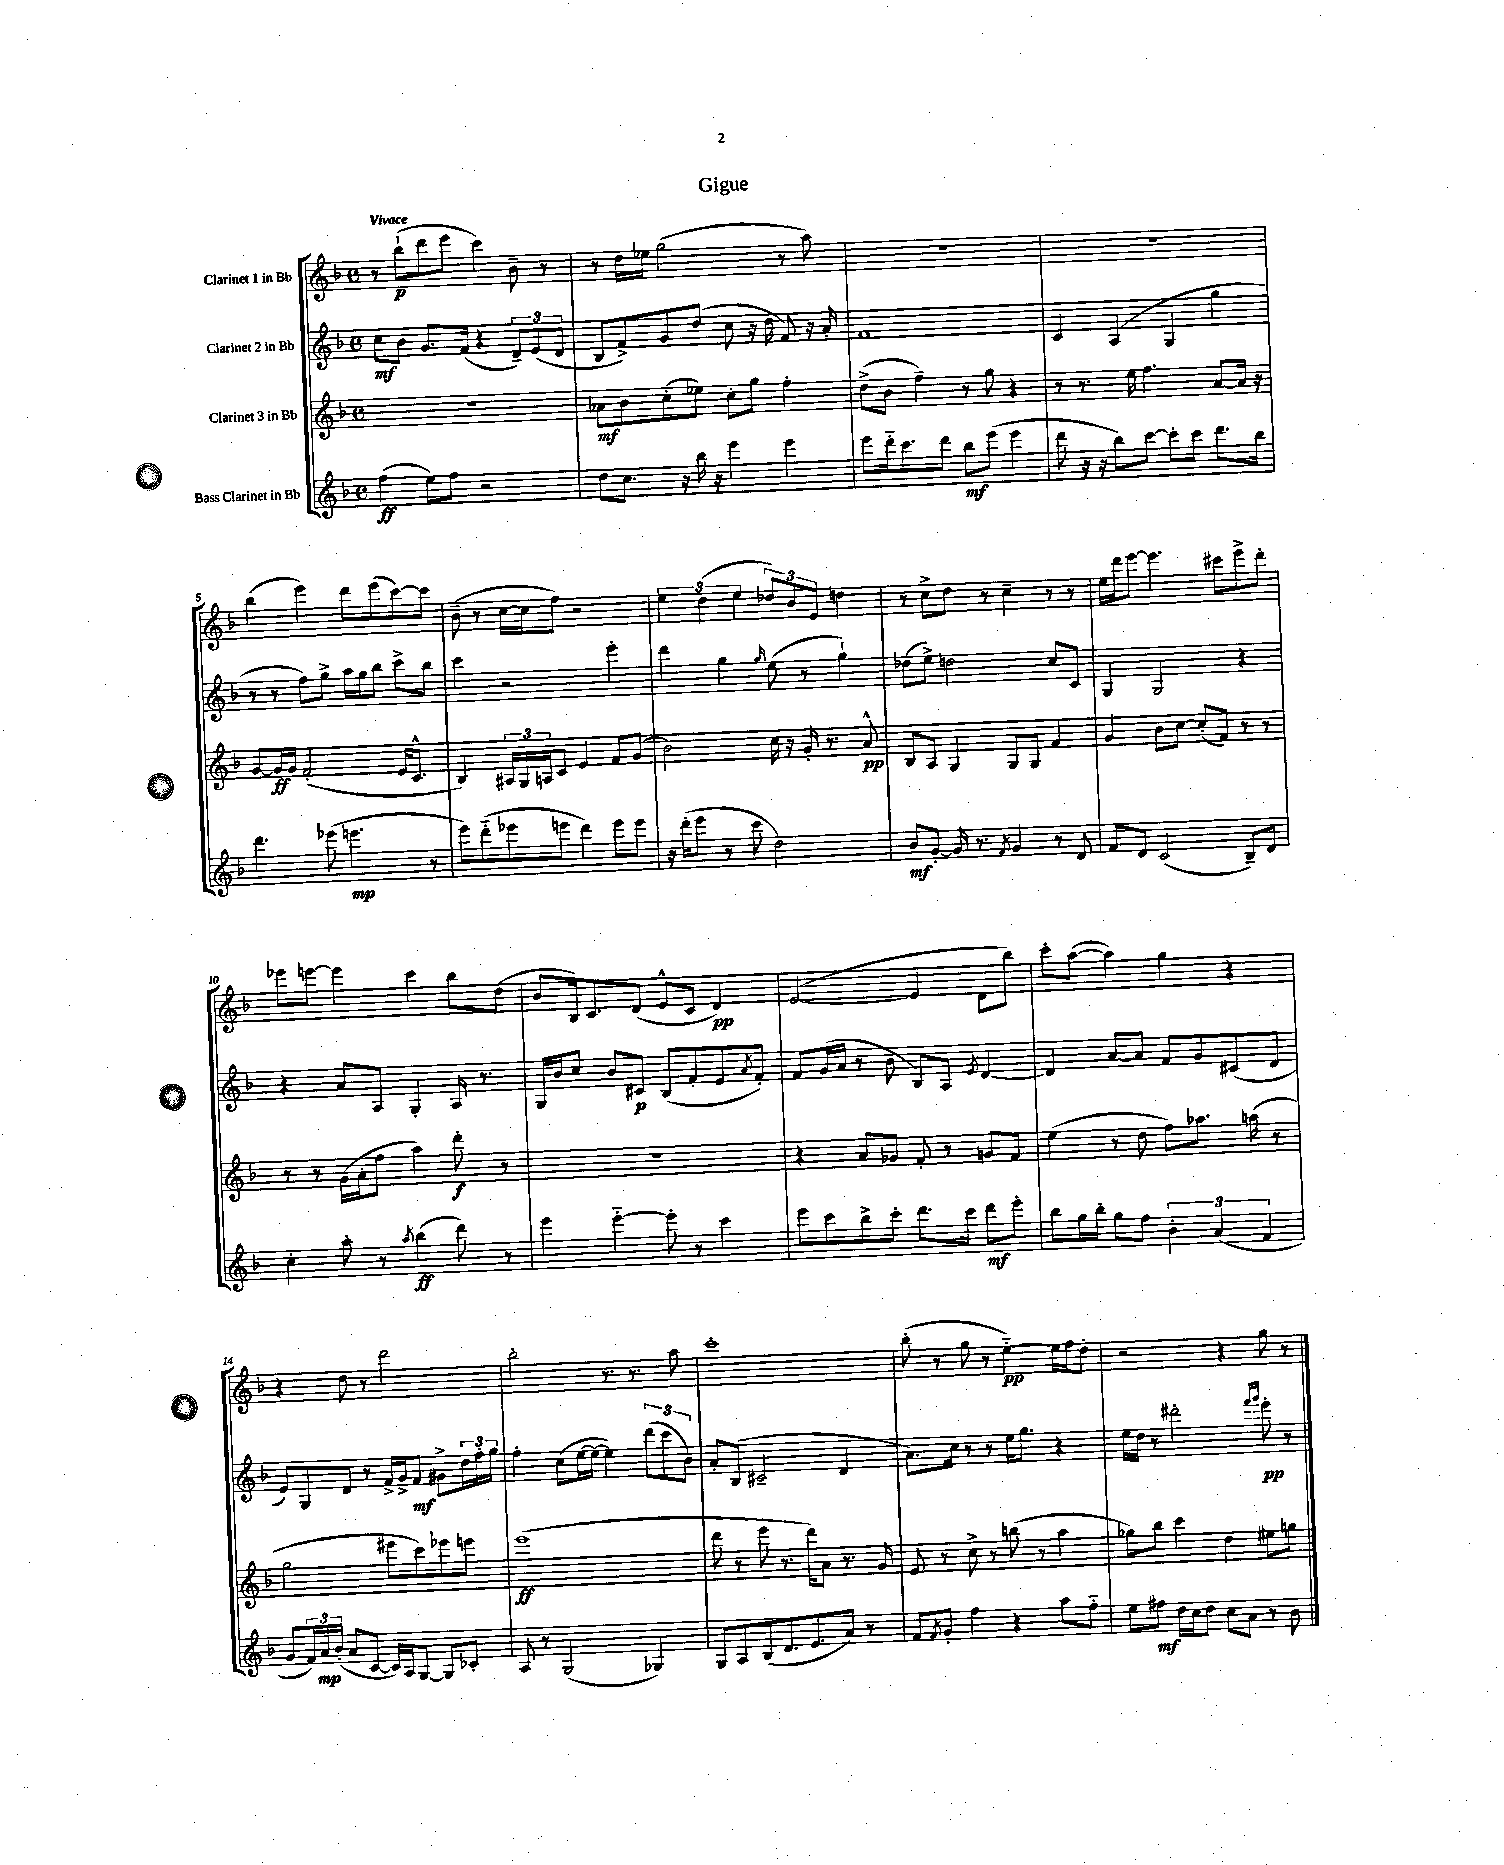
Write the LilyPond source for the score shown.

\header { title = "Gigue" }
<<
\new StaffGroup <<
\new Staff = "s0" \with { instrumentName = "Clarinet 1 in Bb" } {
    \clef treble \key f \major \defaultTimeSignature \time 4/4 \tempo "Vivace"
    r8 bes''8-!\p( d'''8 e'''8 c'''4) bes'8-- r8 |
    r8 d''16 ees''16 g''2( r8 a''8) |
    R1 |
    r1 |
    bes''4( e'''4) d'''8 e'''8( c'''8~) c'''8 |
    bes'8--( r8 c''16~ c''16 f''8) r2 |
    \tuplet 3/2 { e''4 d''4( e''4 } \tuplet 3/2 { des''8) bes'8 e'8 } d''4 |
    r8 c''8-> d''8 r8 c''4-- r8 r8 |
    e''16 d'''16 e'''8~ e'''4. cis'''8 e'''8-> d'''8-. |
    ees'''8 e'''8~ e'''4 c'''4 bes''8 d''8( |
    bes'8 bes16) c'8. d'8( e'8-^ c'8 d'4\pp) |
    e'2~( e'4 d'8 bes''8) |
    c'''8-. a''8~( a''4) g''4 r4 |
    r4 d''8 r8 d'''2 |
    bes''2-. r8. r8. a''8 |
    c'''1-. |
    bes''8-.( r8 g''8 r8 e''4~-_\pp) e''16 f''16 d''8-. |
    r2 r4 g''8 r8 \bar "|." |
}
\new Staff = "s1" \with { instrumentName = "Clarinet 2 in Bb" } {
    \clef treble \key f \major \defaultTimeSignature \time 4/4
    c''8\mf bes'8 g'8. f'16( r4 \tuplet 3/2 { d'8--) e'8( d'8 } |
    bes8 f'8->) g'8 d''8( c''8 r16 d''16 f'8) r16 a'16-. |
    f'1 |
    c'4 a4( g4 g''4 |
    r8 r8 f''8) g''8-> a''16 g''16 bes''8 c'''8-> bes''8 |
    c'''4 r2 e'''4-. |
    d'''4 g''4 \grace { g''16 } e''8( r8 g''4-!) |
    des''8( e''8->) d''2 c''8 c'8 |
    g4 g2 r4 |
    r4 a'8 a8 g4-. a16 r8. |
    g16 bes'16 c''8 bes'8 cis'8\p bes8( f'8-. e'8 \acciaccatura { a'8 } f'8-.) |
    f'8 g'16( a'16 r8 bes'8 bes8) a8 \acciaccatura { e'8 } d'4~ |
    d'4 a'8~ a'8 f'8 g'8 cis'8( d'8 |
    e'8) g8 d'8 r8 f'16-> g'16-> f'8\mf gis'8-> \tuplet 3/2 { d''16 f''16-. g''16 } |
    f''4-. c''8( e''16~ e''16~ e''4) \tuplet 3/2 { d'''8( c'''8 bes'8) } |
    a'8-. bes8( cis'2-- d'4 |
    a'8.) c''16 r8 r8 e''16 g''8. r4 |
    e''16 d''16 r8 dis'''2-. \grace { f'''16 g'''16 } e'''8-.\pp r8 \bar "|." |
}
\new Staff = "s2" \with { instrumentName = "Clarinet 3 in Bb" } {
    \clef treble \key f \major \defaultTimeSignature \time 4/4
    R1 |
    aes'8\mf bes'8 c''8-.( ees''8) c''8-. g''8 f''4-. |
    d''8->( bes'8 f''4--) r8 g''8 r4 |
    r8 r8. e''16 f''4. a'8~ a'16 r16 |
    g'8~ g'16\ff g'16 f'2-.( e'16 c'8.-^ |
    bes4) \tuplet 3/2 { ais16 g16 a16 } c'8 e'4 f'8 g'8( |
    bes'2) c''16 r16 g'16-. r8. a'8-^\pp |
    bes8 a8 g4 g8 g8 f'4 |
    g'4 bes'8 c''8~ c''8-.( f'8) r8 r8 |
    r8 r8 g'16( a'16-. f''8 a''4) d'''8-.\f r8 |
    R1 |
    r4 a'8 ges'8 f'8-. r8 g'8 f'8 |
    e''4( r8 d''8 f''8) aes''8. a''16( r8 |
    g''2 eis'''8 c'''8) ees'''8 e'''8 |
    e'''1\ff( |
    d'''8 r8 e'''8 r8. d'''16) a'8 r8. g'16 |
    e'8 r8 c''8-> r8 b''8( r8 a''4 |
    ges''8) bes''8 c'''4 d''4 eis''8 g''8 \bar "|." |
}
\new Staff = "s3" \with { instrumentName = "Bass Clarinet in Bb" } {
    \clef treble \key f \major \defaultTimeSignature \time 4/4
    f''4\ff( e''8) f''8 r2 |
    d''8 c''8. r16 bes''16 r16 e'''4 e'''4 |
    e'''8 d'''16-_ c'''8. d'''8 bes''8\mf e'''8( e'''4 |
    d'''8 r16 r16 bes''8) c'''8~ c'''8-. c'''8 d'''8. bes''16 |
    d'''4. ees'''8( e'''4.\mp r8 |
    e'''8) d'''8-_( ees'''8 e'''8 d'''4) e'''8 e'''8 |
    r16 d'''16-.( e'''8 r8 c'''8 d''2) |
    bes'8\mf g'8~-. g'16 r8. \acciaccatura { f'8 } g'4 r8 d'8 |
    f'8 d'8 c'2( bes8--) d'8 |
    c''4-. a''8-. r8 \acciaccatura { a''8 } bes''4\ff( d'''8) r8 |
    e'''4 e'''4~-_ e'''8-. r8 c'''4 |
    e'''8 c'''8 bes''8-> c'''8-. d'''8. c'''16 d'''8\mf e'''8-. |
    bes''8 g''16 bes''16-. g''8 f''8 \tuplet 3/2 { bes'4-. a'4( f'4 } |
    g'8 \tuplet 3/2 { f'16) a'16\mp bes'16-.( } a'8 c'8~ c'16) a16 g8~ g8 ces'8-. |
    a8 r8 g2( ges4) |
    g8 a8 bes8( d'8. e'8. a'8) r8 |
    f'8 \acciaccatura { f'8 } g'8-. f''4 r4 a''8 f''8-_ |
    e''8 fis''8\mf d''16 c''16 d''8 c''8 a'8 r8 bes'8 \bar "|." |
}
>>
>>
